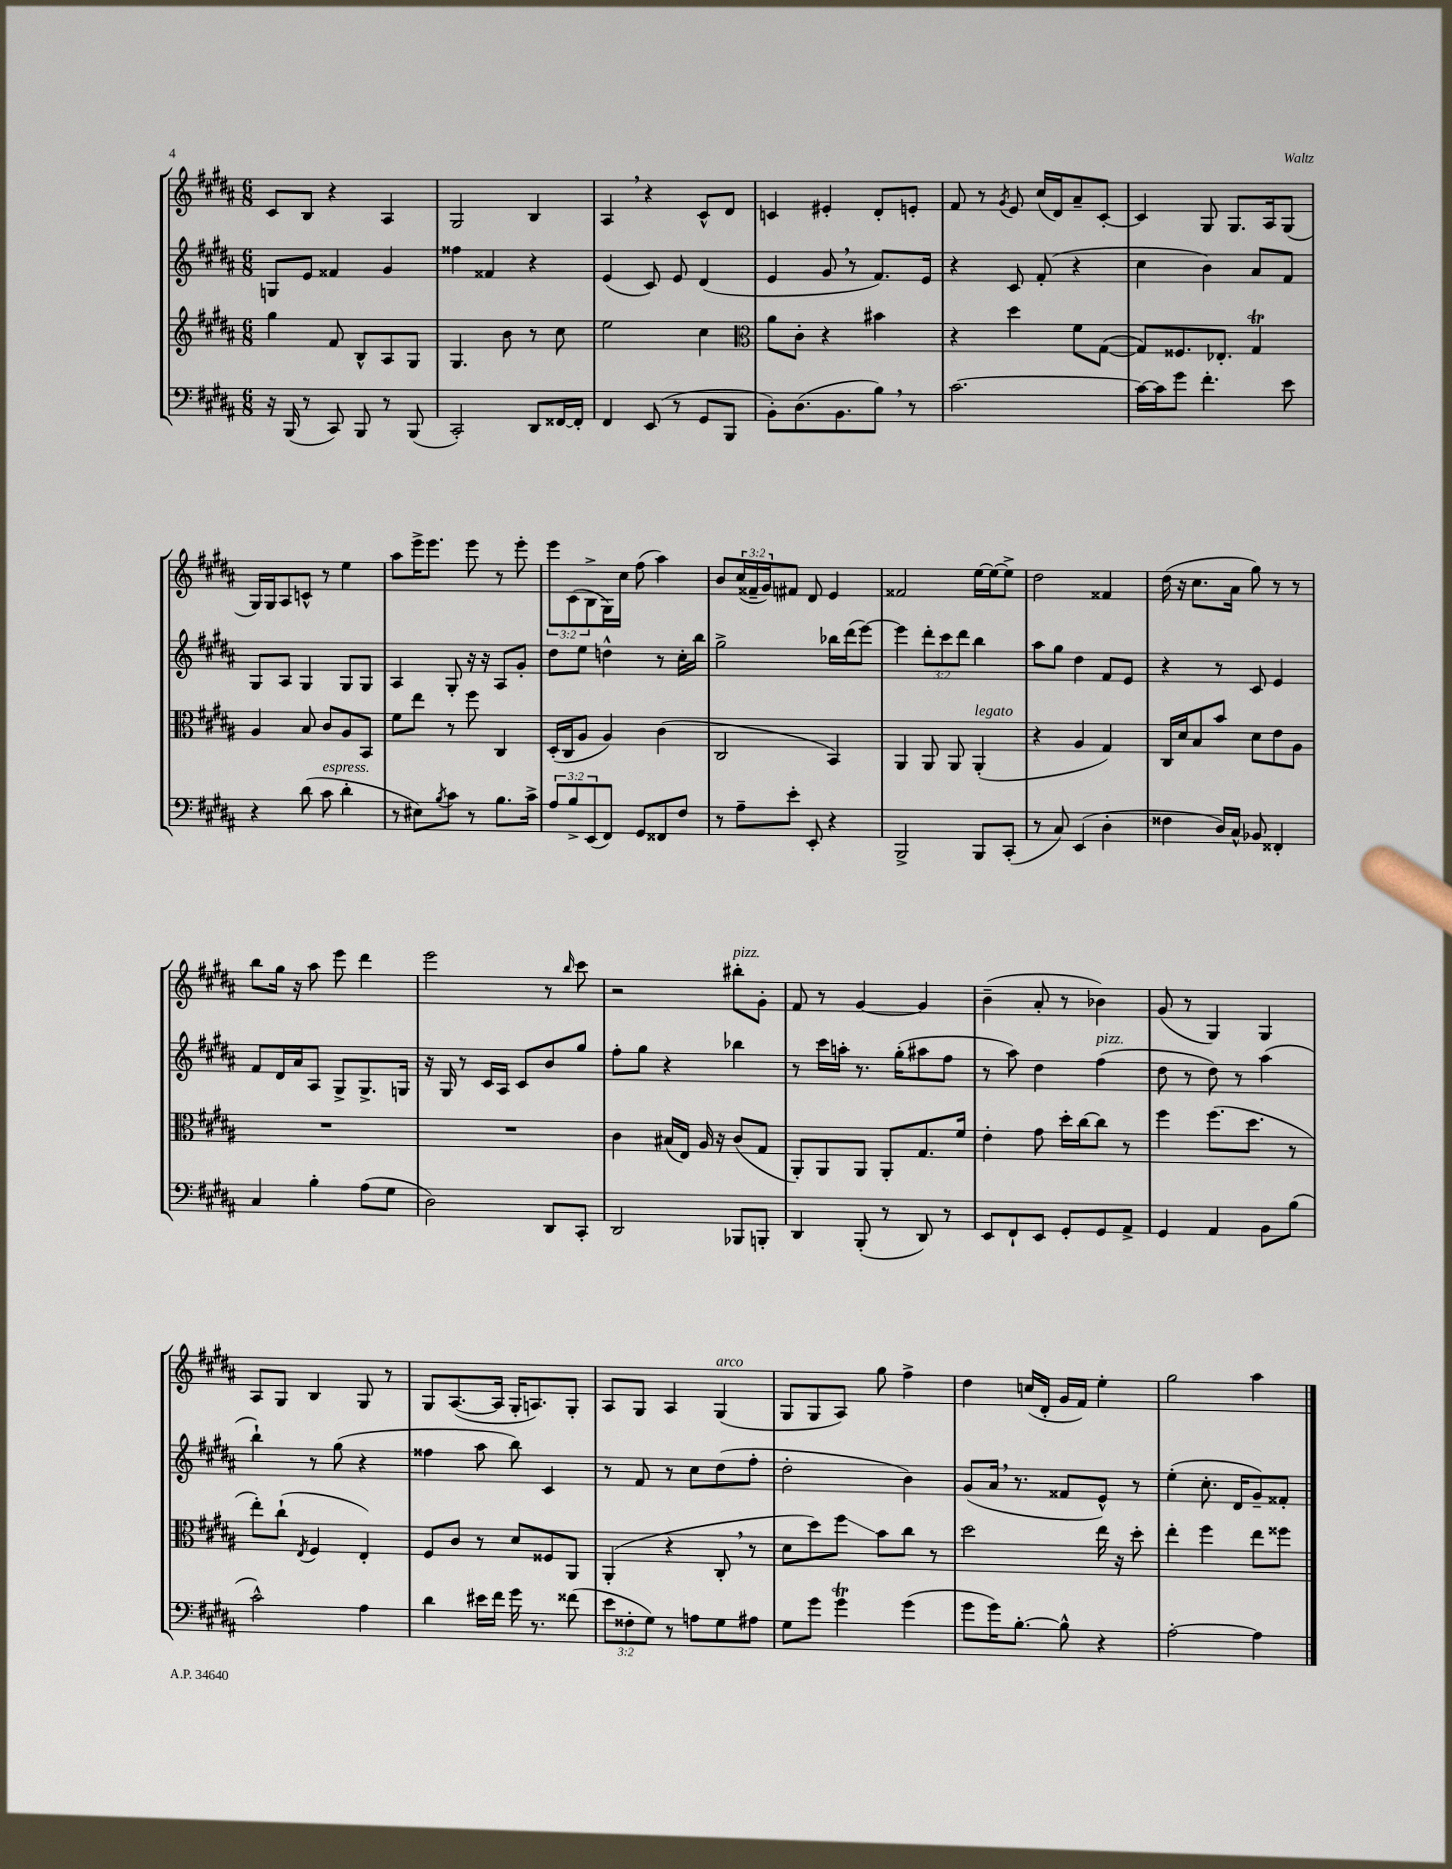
<<
\new StaffGroup <<
\new Staff = "s0" {
    \clef treble \key b \major \numericTimeSignature \time 6/8 \override Staff.TupletNumber.text = #tuplet-number::calc-fraction-text
    cis'8 b8 r4 ais4 |
    gis2 b4 |
    ais4 \breathe r4 cis'8-^ dis'8 |
    c'4 eis'4-. dis'8-. e'8-. |
    fis'8 r8 \acciaccatura { gis'8 } e'8 cis''16( dis'16) ais'8-- cis'8~-. |
    cis'4 gis8 gis8. ais16 gis8( |
    gis16) gis16 ais8 c'8-^ r8 e''4 |
    ais''8 e'''16-> e'''8. e'''8 r8 e'''8-. |
    \tuplet 3/2 { e'''8 cis'8( b8-> } gis16) cis''16 fis''8( ais''4) |
    b'8 \tuplet 3/2 { cis''16( fisis'16-- gis'16) } fis'8 dis'8 e'4 |
    fisis'2 e''16~ e''16~ e''8-> |
    dis''2 fisis'4 |
    dis''16( r16 cis''8. ais'16 gis''8) r8 r8 |
    b''8 gis''16 r16 ais''8 e'''8 dis'''4 |
    e'''2 r8 \grace { b''16 } cis'''8 |
    r2 bis''8-.^\markup { \italic "pizz." } gis'8-. |
    fis'8 r8 gis'4~ gis'4 |
    b'4--( ais'8-. r8 bes'4) |
    gis'8( r8 gis4) gis4 |
    ais8 gis8 b4 gis8 r8 |
    gis8 ais8.~( ais16 gis16-. a8.) gis8-. |
    ais8 gis8 ais4 gis4^\markup { \italic "arco" }( |
    gis8 gis8 ais8) gis''8 fis''4-> |
    dis''4 c''16( dis'16-. gis'16 fis'16) e''4-. |
    gis''2 ais''4 \bar "|." |
}
\new Staff = "s1" {
    \clef treble \key b \major \numericTimeSignature \time 6/8 \override Staff.TupletNumber.text = #tuplet-number::calc-fraction-text
    g8 e'8 fisis'4 gis'4 |
    fisis''4 fisis'4 r4 |
    e'4( cis'8) e'8 dis'4( |
    e'4 gis'8 \breathe r8 fis'8.) e'16 |
    r4 cis'8 fis'8-.( r4 |
    cis''4 b'4) ais'8 fis'8 |
    gis8 ais8 gis4 gis8 gis8 |
    ais4 gis8-. r16 r16 ais8 gis'8-. |
    dis''8 e''8 d''4-^ r8 cis''16-. b''16 |
    gis''2-> bes''16 dis'''16( e'''8~) |
    e'''4 \tuplet 3/2 { dis'''8-. cis'''8 dis'''8 } b''4 |
    ais''8 gis''8 dis''4 fis'8 e'8 |
    r4 r8 cis'8 e'4 |
    fis'8 dis'16 ais'16 ais8 gis8-> gis8.-> g16 |
    r16 gis16 r8 cis'16 ais16 cis'8 b'8 gis''8 |
    fis''8-. gis''8 r4 bes''4 |
    r8 cis'''16 a''16-. r8. gis''16-.( ais''8 fis''8 |
    r8 ais''8) dis''4 fis''4^\markup { \italic "pizz." }( |
    dis''8 r8 dis''8) r8 ais''4( |
    b''4-!) r8 gis''8( r4 |
    fisis''4 ais''8 b''8) cis'4 |
    r8 fis'8 r8 cis''8 dis''8( fis''8-. |
    dis''2-. b'4) |
    gis'8( ais'16 \breathe r8. fisis'8 e'8-^) r8 |
    e''4-.( cis''8.-. dis'16 gis'8--) fisis'8-. \bar "|." |
}
\new Staff = "s2" {
    \clef treble \key b \major \numericTimeSignature \time 6/8
    gis''4 fis'8 b8-^ ais8 gis8 |
    gis4. b'8 r8 cis''8 |
    e''2 cis''4 |
    \clef alto ais'8 cis'8-. r4 bis'4 |
    r4 dis''4 fis'8 gis8~( |
    gis8) fisis8. ees8.-. gis4\trill |
    ais4 b8 cis'8 ais8 b,8 |
    fis'8 e''8 r8 fis''8 cis4 |
    dis16-.( cis16 ais8 ais4) cis'4( |
    cis2 b,4) |
    ais,4 ais,8 ais,8 ais,4-.^\markup { \italic "legato" }( |
    r4 ais4 gis4) |
    cis16 dis'16 b8 b'8 dis'8 e'8 ais8 |
    R2. |
    R2. |
    cis'4 bis16( e16) ais16 r16 cis'8( gis8 |
    ais,8-.) ais,8 ais,8 ais,8-. gis8. fis'16 |
    e'4-. gis'8 dis''16-. cis''16~ cis''8 r8 |
    fis''4 fis''8.( dis''8. r8 |
    e''8-.) cis''8-!( \acciaccatura { e8 } fis4 e4-.) |
    fis8 cis'8 r8 dis'8 fisis8 ais,8 |
    ais,4-.( r4 cis8-. \breathe r8 |
    dis'8 dis''8) fis''8\glissando b'8 cis''8 r8 |
    dis''2 e''16 r16 dis''8-. |
    e''4-. fis''4 e''8 fisis''8 \bar "|." |
}
\new Staff = "s3" {
    \clef bass \key b \major \numericTimeSignature \time 6/8 \override Staff.TupletNumber.text = #tuplet-number::calc-fraction-text
    r16 b,,16( r8 cis,8) b,,8 r8 b,,8( |
    cis,2-.) dis,8 fisis,16~ fisis,16-. |
    fis,4 e,8( r8 gis,8 b,,8 |
    b,8-.) dis8.( b,8. b8) \breathe r8 |
    cis'2.~ |
    cis'16~ cis'16 gis'8 fis'4.-. e'8 |
    r4 dis'8( cis'8^\markup { \italic "espress." } dis'4-. |
    r8 eis8) \acciaccatura { b8 } cis'8 r8 b8. cis'16-> |
    \tuplet 3/2 { ais8 b8-> e,8( } fis,8) gis,8 fisis,8 fis8 |
    r8 ais8-- e'8-. e,8-. r4 |
    b,,2-> b,,8 cis,8-.( |
    r8 cis8) e,4( dis4-. |
    fisis4 dis16) cis16-^ bes,8 fisis,4-. |
    cis4 b4-. ais8( gis8 |
    dis2) dis,8 cis,8-. |
    dis,2 bes,,8 b,,8-. |
    dis,4 b,,8-.( r8 dis,8) r8 |
    e,8 fis,8-! e,8 gis,8-. gis,8 ais,8-> |
    gis,4 ais,4 b,8 b8( |
    cis'2-^) ais4 |
    dis'4 eis'16 fis'16 gis'16 r8. fisis'8( |
    \tuplet 3/2 { e'8 fisis8-. gis8) } r8 a8 gis8 ais8 |
    gis8 gis'8 gis'4\trill gis'4( |
    gis'8 gis'16) b8.~-. b8-^ r4 |
    ais2~-. ais4 \bar "|." |
}
>>
>>
\layout { \context { \Score \remove "Bar_number_engraver" } }
